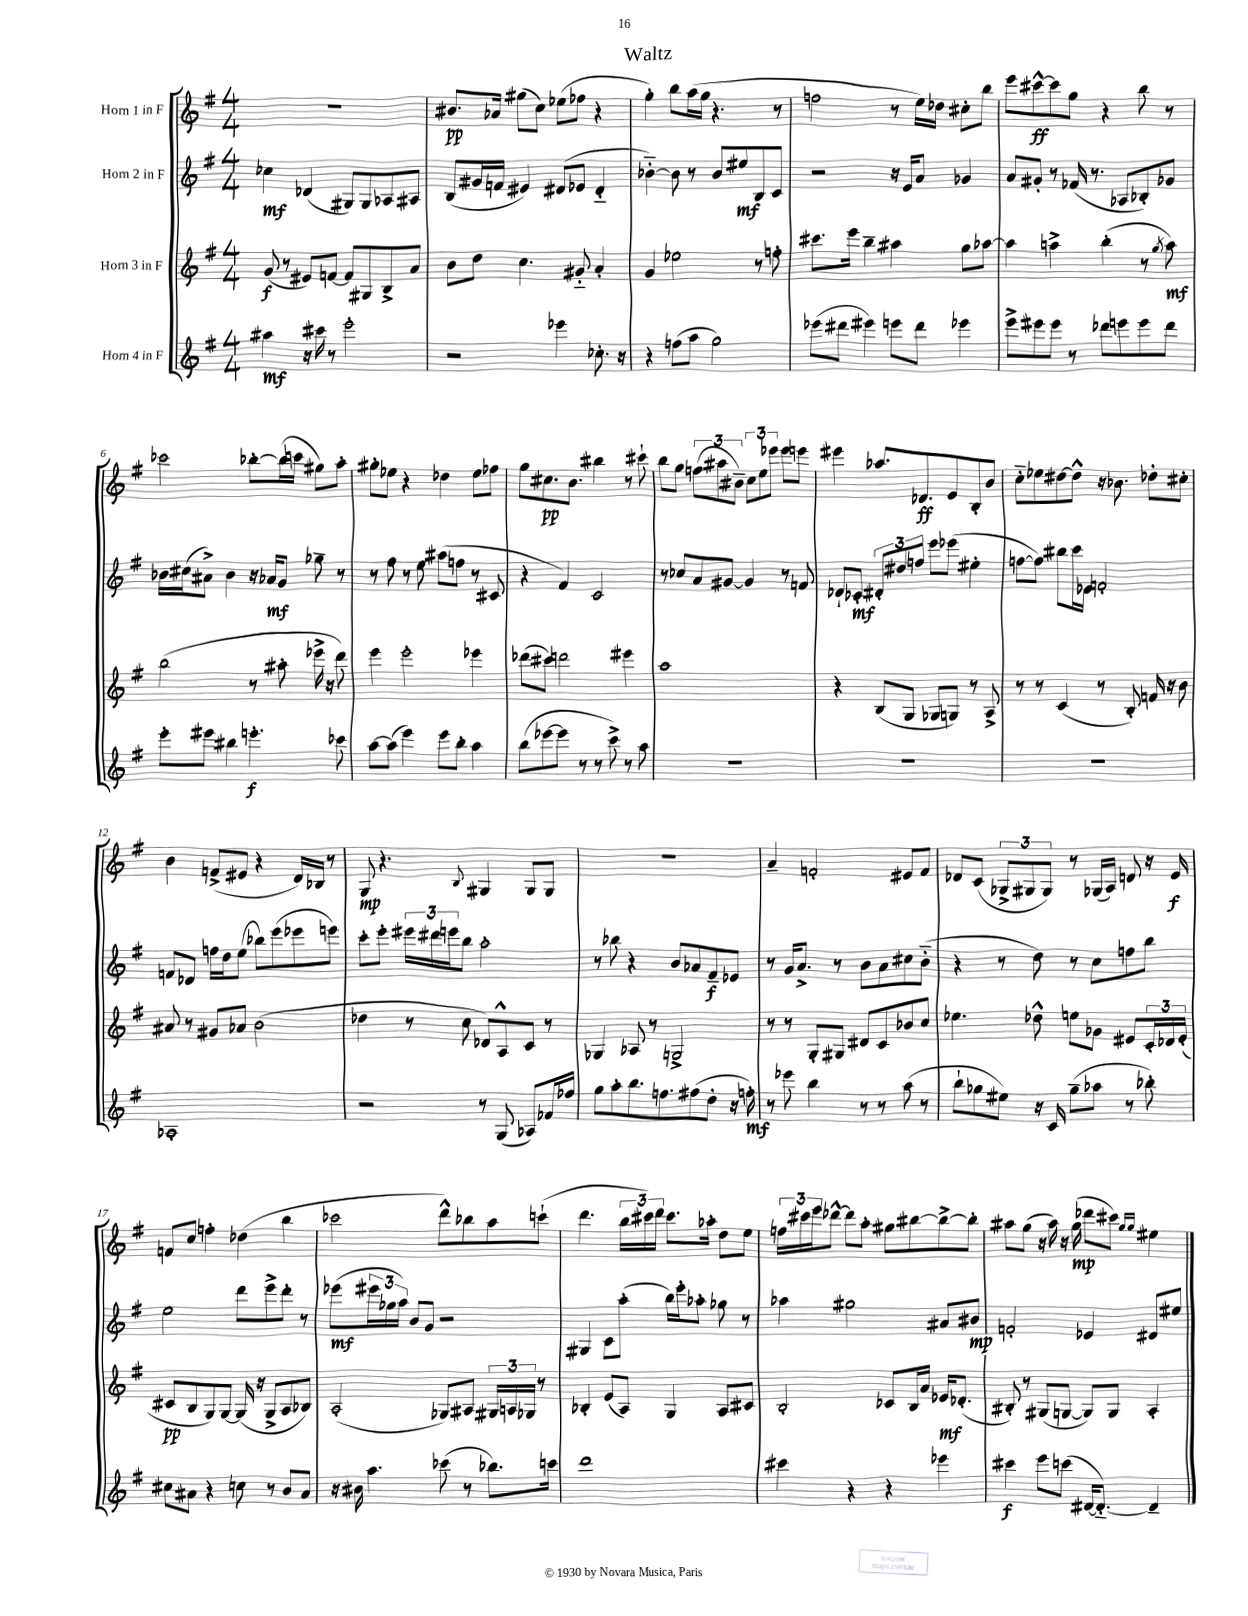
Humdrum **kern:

**kern	**kern	**kern	**kern
*staff4	*staff3	*staff2	*staff1
*clefG2	*clefG2	*clefG2	*clefG2
*k[f#]	*k[f#]	*k[f#]	*k[f#]
*M4/4	*M4/4	*M4/4	*M4/4
4aa#	(8g	4cc-	1r
.	8r	.	.
16r	8e#)	(4d-	.
16ccc#	.	.	.
8r	[8f	.	.
2eee'	8f]	8G#)	.
.	8G#	8G#	.
.	8B^	8A-	.
.	8a	8A#	.
=	=	=	=
2r	8b	(8B	8.b#
.	8dd	16g#	.
.	.	16f	16a-
.	4.cc	4e#)	(8gg#
.	.	.	8cc)
4eee-	.	(8d#	(8ee-
.	8g#'~	8e-	8ff-
8.cc-'	4a'	4d#'~	4r
16r	.	.	.
=	=	=	=
4r	4g	[4b-'~)	4gg')
(8ff	2ee-	8b-]	8bb
8aa	.	8r	(16aa
.	.	.	16gg
2gg)	.	8b-	4.r
.	.	8ee#	.
.	8r	8B	.
.	8ff'	8c	8r
=	=	=	=
(8eee-	8.ccc#	2r	2ff
8ddd#	.	.	.
.	16eee	.	.
4eee#)	4bb~	.	.
8eee	4aa#	16r	8r
.	.	16e	.
8ddd#	.	8a	16ee)
.	.	.	16dd-
4eee-	8gg	4g-	8cc#'
.	[8aa-	.	8bb
=	=	=	=
8eee^	4aa-]	8a	8eee
8eee#	.	8g#'	[8ccc#^^
8eee#	4aa^	8r	8ccc#]
8r	.	(16f-	8gg
.	.	8.r	.
8ddd-	(4bb'	.	4r
8eee	.	8A-	.
8eee	8r	8B-')	8bb
.	8qgg	.	.
8ddd-	8aa)	8g-	8r
=	=	=	=
8eee'	(2bb	16b-	2ccc-
.	.	(16cc#	.
8eee#	.	8a#^)	.
4bb#	.	4b-	.
4.eee'	8r	16r	[8bb-'
.	.	16a-	.
.	8aa#'	8g	(16bb-]
.	.	.	16ccc
.	16eee-^	8gg-~	8gg#)
.	16r	.	.
8ccc-	8ddd)	8r	8aa'
=	=	=	=
[8aa	4eee	8r	8gg#'
(8aa]	.	8ff#	8ee-
4eee)	2eee'	8r	4r
.	.	8ee	.
8eee	.	(8aa#	4dd-
8bb'	.	8ff	.
4aa	4eee-	8r	8ee-
.	.	8c#	8ff-
=	=	=	=
(8bb	(8ddd-	4r	8gg
[8eee-	8ccc#)	.	8.cc#
8eee-]	2ddd	4f#)	.
.	.	.	8.b
8r	.	.	.
8r	.	2c	4bb#
8ccc^)	.	.	.
8r	4eee#	.	8r
8aa	.	.	8ccc#`
=	=	=	=
1r	1aa	8r	8bb
.	.	8cc-	8gg
.	.	8a	(12ff
.	.	.	12aa#
.	.	[8g#	.
.	.	.	12b#~)
.	.	4g#]	12cc
.	.	.	12ee
.	.	.	12eee-
.	.	8r	8eee-
.	.	8f	8eee
=	=	=	=
1r	4r	8d-`	4eee#
.	.	8c-'	.
.	(8B	12d#'	8.aa-
.	.	12dd#	.
.	8G	.	.
.	.	12ff	.
.	.	.	8.d-
.	8G-	8eee	.
.	8G)	(8eee-	8e
.	8r	4ee#'	8B'
.	8A^	.	8b
=	=	=	=
1r	8r	[8ff	8cc'~
.	8r	8ff])	8ee-
.	(4c	8bb#	[8dd#
.	.	16ccc	8dd#^^]
.	.	16e-	.
.	8r	2f'	16r
.	.	.	8.b-
.	8B')	.	.
.	16f	.	8dd-'
.	16r	.	.
.	8b	.	8cc#'
=	=	=	=
1A-'	8a#	8f	4b
.	8r	8d-	.
.	8g#	16ff	(8f^
.	.	16dd	.
.	8a-	(8ee	8e#
.	(2b	8bb-)	4r
.	.	(8eee	.
.	.	8eee-	16d)
.	.	.	16B-
.	.	8eee)	8r
=	=	=	=
2r	4dd-	8ccc'	8G
.	.	8eee'	4.r
.	8r	24eee#	.
.	.	24ddd#	.
.	.	24eee	.
.	8cc	8bb	.
.	.	.	8qqB
8r	8d-)	2aa'	4G#
(8G	8A^^	.	.
8A-)	8c	.	8G#
16f-	8r	.	8G#
16ff-	.	.	.
=	=	=	=
8gg	4G-	8r	1r
8aa'	.	8bb-	.
8.bb	8A-	4r	.
.	8r	.	.
8.ff	.	.	.
.	2G^	8b	.
(8ff#	.	8a-	.
8dd'	.	8f#~	.
16r	.	8e-	.
16ff')	.	.	.
=	=	=	=
8r	8r	8r	4a~
8eee-	8r	16g	.
.	.	8.a^	.
4bb	8G'	.	2f'
.	8G#	8r	.
8r	8d#	8b	.
8r	8c	8a	.
(8aa	8b-	8cc#	8e#
8r	8cc	(8b'~	8f
=	=	=	=
8bb`	4.ee-	4r	8d-
8gg-	.	.	(8c
8ee#)	.	8r	12G-^
.	.	.	12G#
16r	8dd-^^	8dd)	.
.	.	.	12G#)
16c	.	.	.
(8gg-~	8ee	8r	8r
8aa-	8g-	8cc	(16G-
.	.	.	16A)
8r	8e#	8ff	8d
8bb-')	24c'	8bb	16r
.	24d-	.	.
.	.	.	16e
.	(24e#'	.	.
=	=	=	=
8cc#	8c#	2ee	8f
8a#	8B	.	8cc
4r	8G)	.	4ff'
.	[8G	.	.
8cc	(16G]	8ddd	(4dd-
.	16r	.	.
8r	8G^	8eee^	.
8b	8A	8ddd'	4bb
8a#	8B-)	8r	.
=	=	=	=
16r	(2A'	(8eee-	2ccc-
16b#	.	.	.
4.aa	.	24eee#	.
.	.	24gg-	.
.	.	24aa)	.
.	.	8b	.
.	.	8g	.
(8ccc-	8G-)	2r	8ddd^^)
8r	8A#	.	8bb-
8.bb-)	24G#	.	8aa
.	24A	.	.
.	24G-	.	.
.	8r	.	(8ccc`
16ccc	.	.	.
=	=	=	=
1ddd	4B-'	4G#	4.ddd
.	(8e	8c	.
.	8A)	(8aa'	24bb
.	.	.	24ccc#)
.	.	.	24ddd
.	4G	16bb)	8.ccc#
.	.	16eee'	.
.	.	8aa-'	.
.	.	.	16aa-'
.	8A	8gg-	8dd
.	8c#	8r	8ee
=	=	=	=
4ccc#	2B'	4aa-	24ff
.	.	.	24ccc#
.	.	.	24eee
.	.	.	[8ddd-^^
4r	.	2gg#	8ddd-]
.	.	.	8aa'
4r	8c-	.	8gg#
.	16B	.	[8bb#
.	16a	.	.
4eee-	16e-	8a#	8bb#^_
.	(8.d-'	.	.
.	.	8b#	8bb#']
=	=	=	=
4ccc#	8B#')	2f'	8aa#
.	8r	.	(8gg
8eee	(8G#	.	16r
.	.	.	16aa#)
(8ccc	[8G	.	16r
.	.	.	(16gg
[16d#	8G])	4e-	8ddd-
8.d#'~_)	.	.	.
.	8G	.	8ccc#)
.	.	.	16qqgg
.	.	.	16qqgg
4d#~]	4A'	8d#	4ee#
.	.	8ee#	.
==	==	==	==
*-	*-	*-	*-
